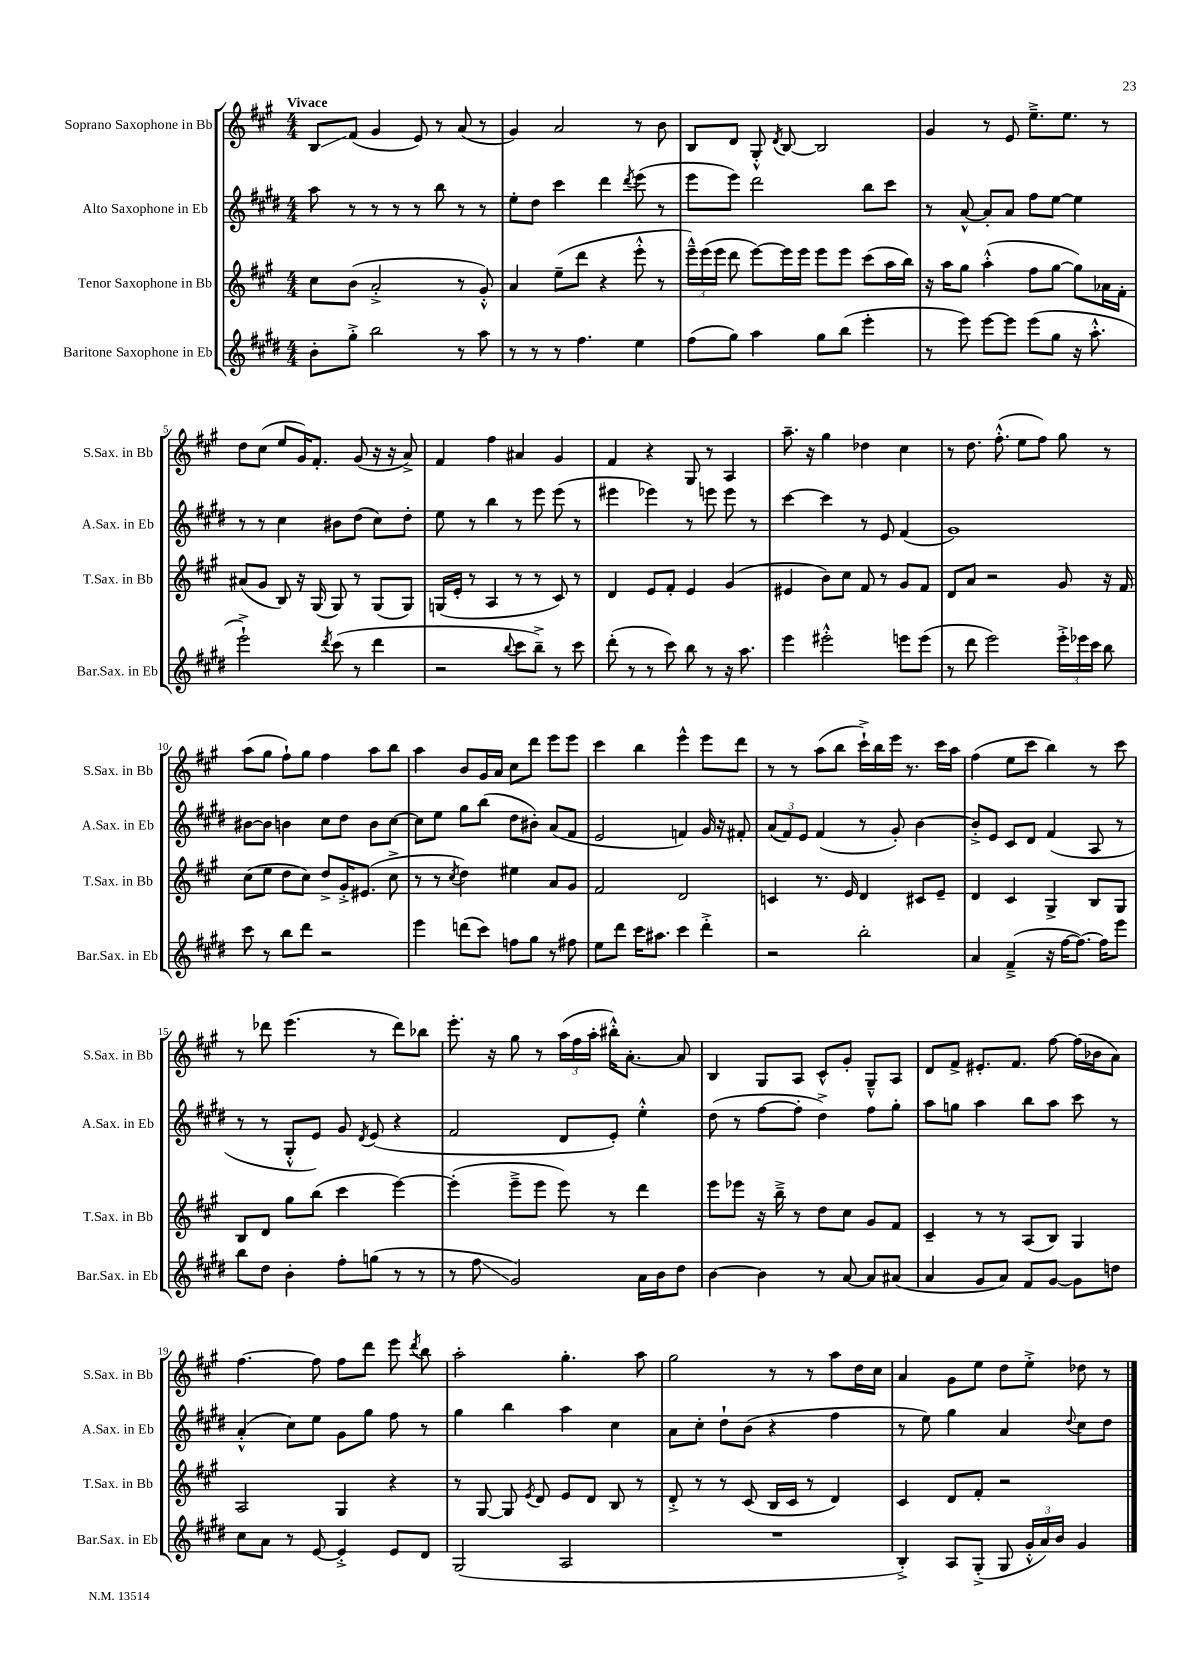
<<
\new StaffGroup <<
\new Staff = "s0" \with { instrumentName = "Soprano Saxophone in Bb" shortInstrumentName = "S.Sax. in Bb" } {
    \clef treble \key a \major \numericTimeSignature \time 4/4 \tempo "Vivace"
    \autoBeamOff b8[\glissando fis'8]( gis'4 e'8) r8 a'8( r8 |
    gis'4) a'2 r8 b'8 |
    b8[ d'8] gis8-.-^ \acciaccatura { d'8 } b8~ b2 |
    gis'4 r8 e'8 e''8.[---> e''8.] r8 |
    d''8[ cis''8]( e''8[ gis'16) fis'8.]-. gis'8( r16 r16 a'8->) |
    fis'4 fis''4 ais'4 gis'4 |
    fis'4 r4 gis8 r8 a4 |
    a''8.-- r16 gis''4 des''4 cis''4 |
    r8 d''8. fis''8.-.-^( e''8[ fis''8]) gis''8 r8 |
    a''8[( gis''8] fis''8[-!) gis''8] fis''4 a''8[ b''8] |
    a''4 b'8[ gis'16 a'16] cis''8[ d'''8] e'''8[ e'''8] |
    cis'''4 b''4 e'''4-^ e'''8[ d'''8] |
    r8 r8 a''8[( b''8] cis'''16[-!->) b''16 e'''16] r8. cis'''16[ a''16] |
    fis''4( e''8[ cis'''8] b''4) r8 cis'''8 |
    r8 des'''8 e'''4.( r8 des'''8[) bes''8] |
    e'''8.-. r16 gis''8 r8 \tuplet 3/2 { a''16[( fis''16 a''16]-. } bis''16[-.-^) a'8.]~-. a'8 |
    b4 gis8[ a8] cis'8[-^ gis'8]-. gis8[---^ a8] |
    d'8[ fis'8]-> eis'8.[-. fis'8.] fis''8~ fis''16[( bes'16 a'8]) |
    fis''4.~ fis''8 fis''8[ d'''8] e'''8 \acciaccatura { d'''8 } b''8 |
    a''2-. gis''4.-. a''8 |
    gis''2 r8 r8 a''8[ d''16 cis''16] |
    a'4 gis'8[ e''8] d''8[ e''8]-.-> des''8 r8 \bar "|." |
}
\new Staff = "s1" \with { instrumentName = "Alto Saxophone in Eb" shortInstrumentName = "A.Sax. in Eb" } {
    \clef treble \key e \major \numericTimeSignature \time 4/4
    \autoBeamOff a''8 r8 r8 r8 r8 b''8 r8 r8 |
    e''8[-. dis''8] cis'''4 dis'''4 \acciaccatura { dis'''8 } e'''8( r8 |
    e'''8[ e'''8]) dis'''2 b''8[ cis'''8] |
    r8 a'8~-^ a'8[-. a'8] fis''8[ e''8]~ e''4 |
    r8 r8 cis''4 bis'8[ dis''8]( cis''8[) dis''8]-. |
    e''8 r8 b''4 r8 e'''8 e'''8( r8 |
    eis'''4 ees'''4) r8 e'''8 e'''8 r8 |
    cis'''4~ cis'''4 r8 e'8 fis'4( |
    gis'1) |
    bis'8[~ bis'8] b'4 cis''8[ dis''8] b'8[ cis''8]~ |
    cis''8[ e''8] gis''8[ b''8]( dis''8[ bis'8]-.) a'8[( fis'8] |
    e'2 f'4) gis'16 r16 fis'8-. |
    \tuplet 3/2 { a'8[( fis'8) e'8] } fis'4( r8 gis'8-.) b'4~ |
    b'8[-.-> e'8] cis'8[ dis'8] fis'4( a8 r8 |
    r8 r8 gis8[-.-^ e'8]) gis'8 \acciaccatura { dis'8 } e'8( r4 |
    fis'2 dis'8[ e'8]-.) e''4-.-^ |
    dis''8( r8 fis''8[~ fis''8]-. dis''4->) fis''8[ gis''8]-. |
    a''8[ g''8] a''4 b''8[ a''8] cis'''8 r8 |
    a'4-.-^( cis''8[) e''8] gis'8[ gis''8] fis''8 r8 |
    gis''4 b''4 a''4 cis''4 |
    a'8[ cis''8]-. dis''8[-! b'8]( r4 fis''4 |
    r8 e''8) gis''4 a'4 \appoggiatura { dis''8 } cis''8[ dis''8] \bar "|." |
}
\new Staff = "s2" \with { instrumentName = "Tenor Saxophone in Bb" shortInstrumentName = "T.Sax. in Bb" } {
    \clef treble \key a \major \numericTimeSignature \time 4/4
    \autoBeamOff cis''8[ b'8]( a'2-.-> r8 gis'8-.-^) |
    a'4 e''8[--( d'''8] r4 e'''8-.-^ r8 |
    \tuplet 3/2 { e'''16[---^) e'''16( e'''16] } d'''8 e'''8[~) e'''16 e'''16] e'''8[ e'''8] cis'''8[( a''16 b''16]) |
    r16 a''16[ gis''8] a''4-.-^( fis''8[ gis''8]~ gis''8[) aes'16 fis'16]-. |
    ais'8[( gis'8] b8) r16 gis16( gis8) r8 gis8[( gis8]) |
    g16[( e'16]-. r8 a4 r8 r8 cis'8) r8 |
    d'4 e'8[ fis'8]-. e'4 gis'4( |
    eis'4 b'8[) cis''8] fis'8 r8 gis'8[ fis'8] |
    d'8[ a'8] r2 gis'8 r16 fis'16 |
    cis''8[( e''8] d''8[ cis''8]) d''8[-> gis'16-.-> eis'8.]( cis''8-> |
    r8 r8 \acciaccatura { cis''8 } d''4) eis''4 a'8[ gis'8] |
    fis'2 d'2 |
    c'4 r8. e'16 d'4 cis'8[ e'8]-- |
    d'4 cis'4 gis4-> b8[ gis8] |
    b8[ d'8] gis''8[ b''8]( cis'''4 e'''4~) |
    e'''4-.( e'''8[---> e'''8] e'''8) r8 d'''4 |
    e'''8[ ees'''8] r16 b''16---> r8 d''8[ cis''8] gis'8[ fis'8] |
    cis'4-- r8 r8 a8[( b8]) gis4 |
    a2 gis4 r4 |
    r8 gis8~ gis8 \acciaccatura { e'8 } d'8 e'8[ d'8] b8 r8 |
    d'8-.-> r8 r8 cis'8( b16[ cis'16] r8 d'4) |
    cis'4 d'8[ fis'8]-. r2 \bar "|." |
}
\new Staff = "s3" \with { instrumentName = "Baritone Saxophone in Eb" shortInstrumentName = "Bar.Sax. in Eb" } {
    \clef treble \key e \major \numericTimeSignature \time 4/4
    \autoBeamOff b'8[-. gis''8]-.-> b''2 r8 a''8 |
    r8 r8 r8 fis''4. e''4 |
    fis''8[( gis''8]) a''4 gis''8[ b''8]( e'''4-. |
    r8 e'''8) e'''8[~ e'''8] e'''8[( gis''8] r16 a''8.-.-^ |
    e'''2-!->) \acciaccatura { dis'''8 } cis'''8( r8 dis'''4 |
    r2 \appoggiatura { b''8 } cis'''8[ b''8]--->) r8 cis'''8 |
    dis'''8-.( r8 r8 cis'''8) b''8 r8 r16 a''8. |
    e'''4 eis'''2-.-^ e'''8[ e'''8]( |
    r8 dis'''8 e'''2) \tuplet 3/2 { e'''16[-.-> ees'''16 cis'''16] } b''8 |
    cis'''8 r8 b''8[ dis'''8] r2 |
    e'''4 d'''8[( cis'''8]) f''8[ gis''8] r8 fis''8 |
    e''8[ dis'''8] cis'''16[ ais''8.] cis'''4 dis'''4-.-> |
    r2 b''2-. |
    a'4 fis'4--->( r16 fis''16[~ fis''8.]~) fis''16[ e'''8] |
    b''8[ dis''8] b'4-. fis''8[-. g''8]( r8 r8 |
    r8 fis''8\glissando gis'2) a'16[ b'16 dis''8] |
    b'4~ b'4 r8 a'8~ a'8[ ais'8]( |
    a'4 gis'8[ a'8]) fis'8[ gis'8]~ gis'8[ d''8] |
    cis''8[ a'8] r8 e'8~ e'4-.-> e'8[ dis'8] |
    gis2( a2 |
    R1 |
    b4-.->) a8[ gis8]-.->( gis8 \tuplet 3/2 { gis'16[-.-^ a'16) b'16] } gis'4 \bar "|." |
}
>>
>>
